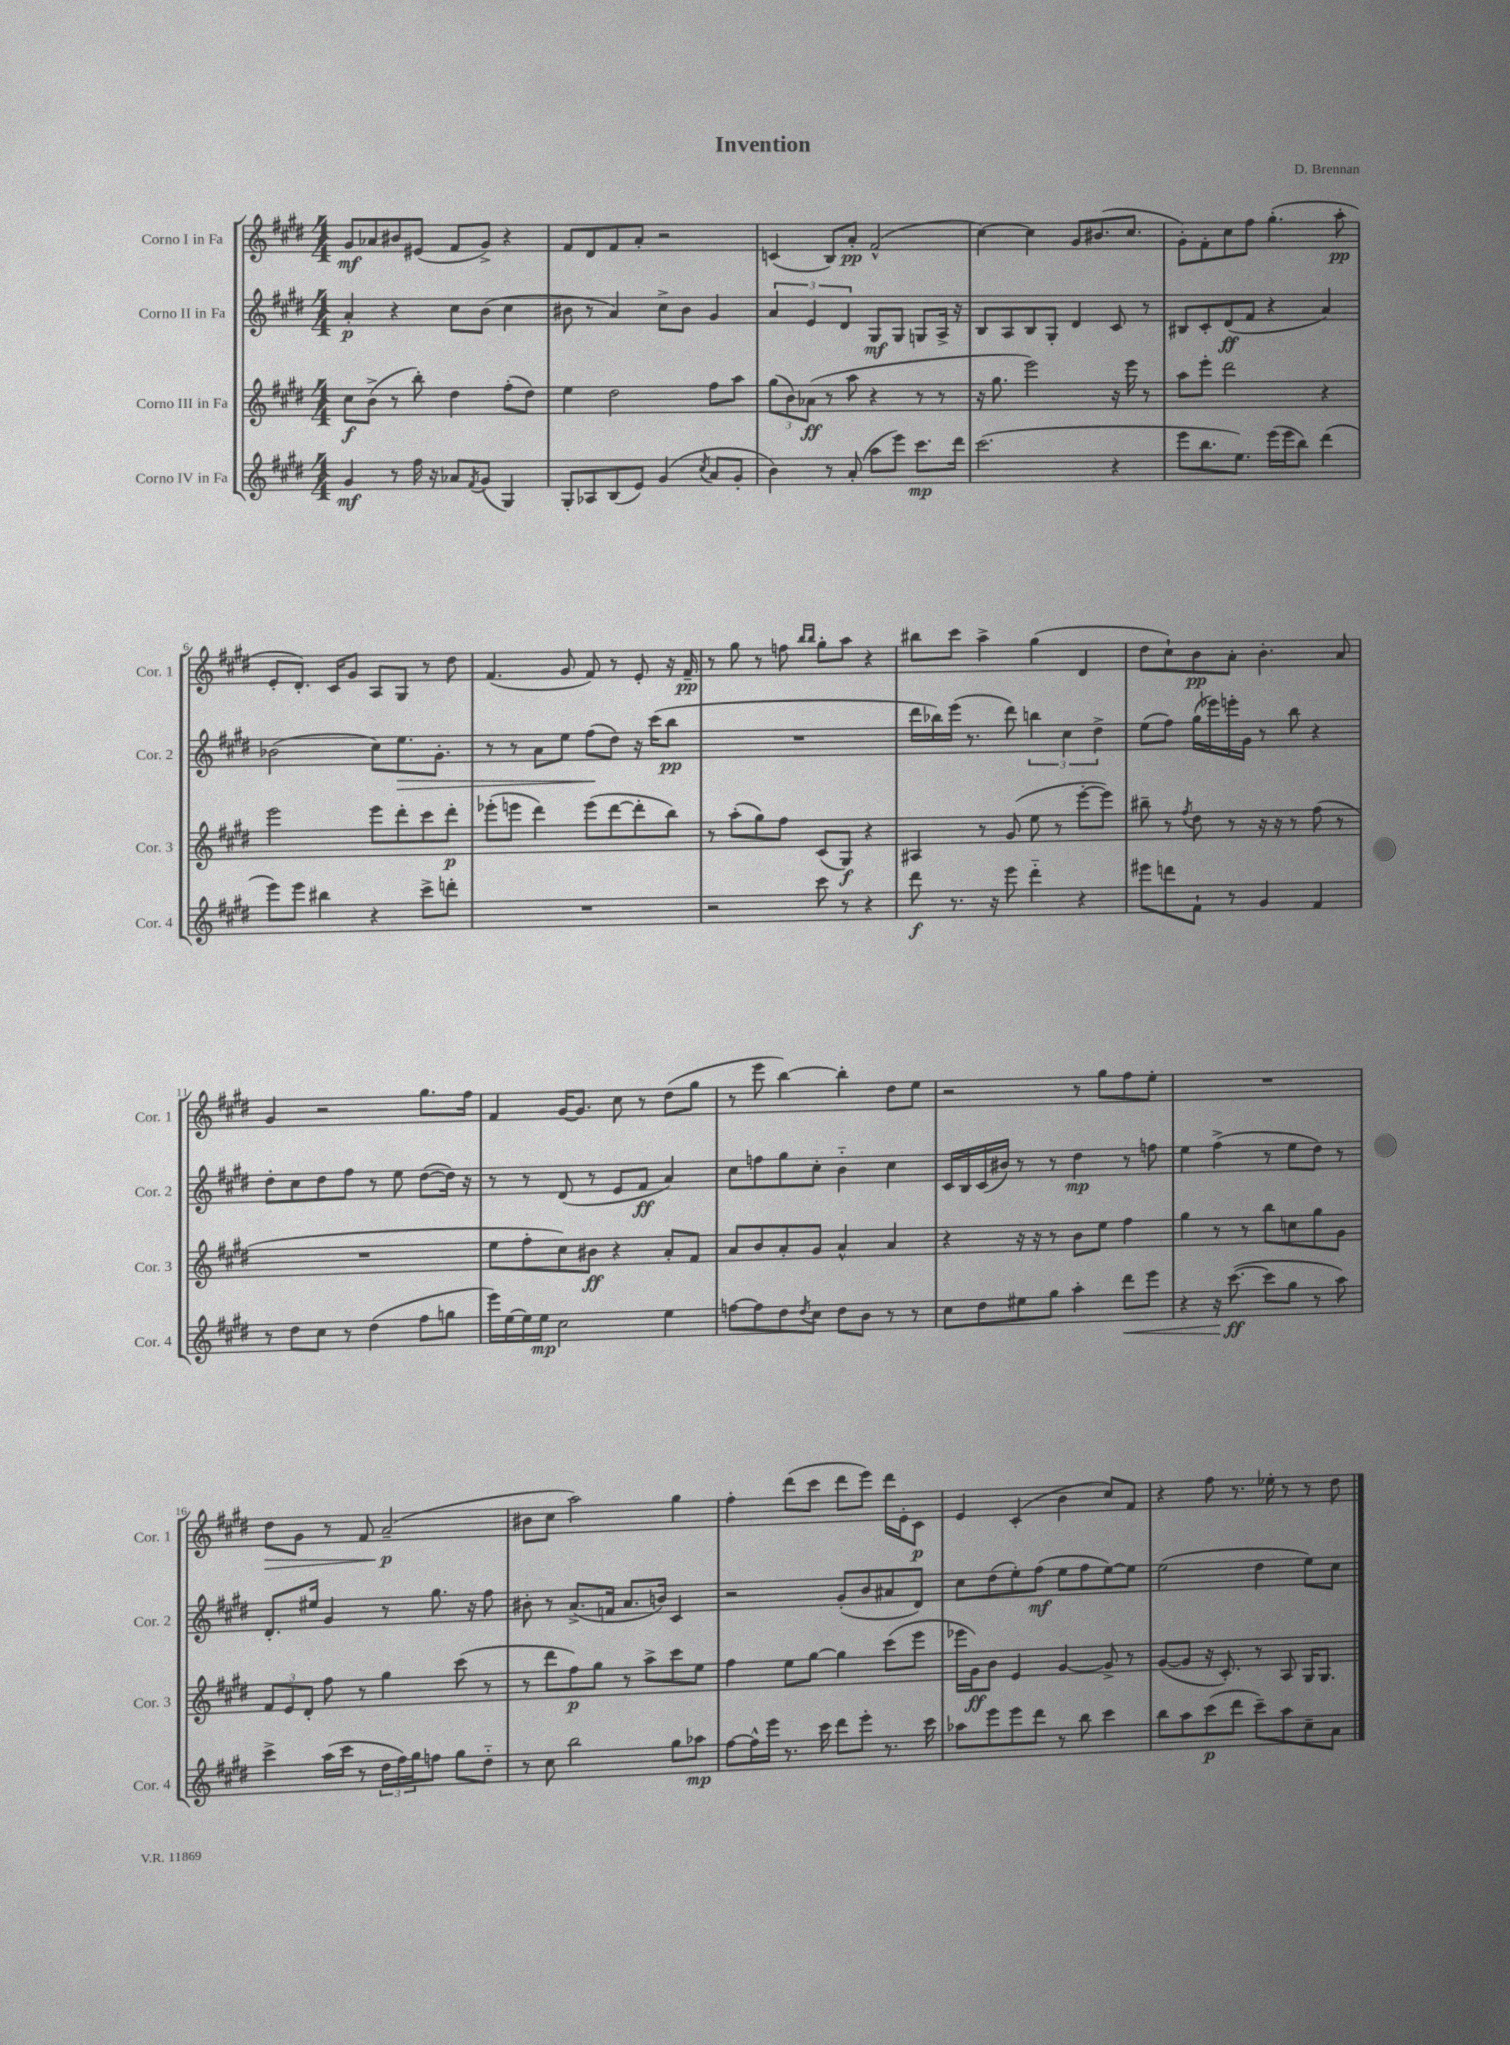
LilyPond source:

\header { title = "Invention" composer = "D. Brennan" }
<<
\new StaffGroup <<
\new Staff = "s0" \with { instrumentName = "Corno I in Fa" shortInstrumentName = "Cor. 1" } {
    \clef treble \key e \major \numericTimeSignature \time 4/4
    gis'8\mf aes'8 bis'8 eis'8( fis'8 gis'8->) r4 |
    fis'8 dis'8 fis'8 a'8-. r2 |
    c'4( b8) a'8-.\pp fis'2-^( |
    cis''4~) cis''4 gis'8 bis'8.( cis''8. |
    gis'8-.) fis'8-. cis''8 fis''8 gis''4.-.( a''8-.\pp |
    e'8-. dis'8.-.) cis'16 gis'8 a8 gis8 r8 dis''8 |
    fis'4.( gis'8 fis'8) r8 e'8-. r16 fis'16--\pp |
    r8 gis''8 r8 f''8 \grace { b''16 b''16 } gis''8-. a''8 r4 |
    bis''8 cis'''8 a''4-> gis''4( dis'4 |
    dis''8 cis''8-!) b'8\pp a'8-. b'4.-. a'8 |
    gis'4 r2 gis''8. fis''16 |
    fis'4 gis'16~ gis'8. cis''8 r8 dis''8( gis''8 |
    r8 e'''8 b''4~) b''4-. dis''8 e''8 |
    r2 r8 gis''8 fis''8 e''8-. |
    R1 |
    dis''8\> gis'8 r8 fis'8 a'2--\p\!( |
    bis'8 cis''8 a''2) gis''4 |
    fis''4-. dis'''8( cis'''8 dis'''8 e'''8) dis'''16 e'16-. cis'8\p |
    e'4 cis'4-.( b'4 cis''8) fis'8 |
    r4 fis''8 r8. ees''16-. r8 r8 dis''8 \bar "|." |
}
\new Staff = "s1" \with { instrumentName = "Corno II in Fa" shortInstrumentName = "Cor. 2" } {
    \clef treble \key e \major \numericTimeSignature \time 4/4
    a'4-.\p r4 cis''8 b'8( cis''4 |
    bis'8 r8 a'4) cis''8-> bis'8 gis'4 |
    \tuplet 3/2 { a'4 e'4 dis'4 } gis8\mf gis8 g8 a16-> r16 |
    b8 a8 b8 gis8-. dis'4 cis'8 r8 |
    bis8 cis'8-. dis'8\ff( fis'8 r4 a'4) |
    bes'2( cis''8) e''8.\> gis'8.-. |
    r8 r8 a'8 e''8 fis''8\!( dis''8) r16 cis'''16( b''8\pp |
    R1 |
    dis'''16 bes''16) e'''16( r8. dis'''8) \tuplet 3/2 { b''4 cis''4 dis''4-> } |
    e''8( fis''8) gis''16( ees'''16) e'''16-. gis'16 r8 b''8 r4 |
    dis''8-. cis''8 dis''8 fis''8 r8 e''8 dis''8~( dis''16) r16 |
    r8 r8 dis'8( r8 e'8 fis'8\ff a'4) |
    cis''8 f''8 gis''8 cis''8-. b'4-_ cis''4 |
    cis'16 b16 cis'16( bis'16) r8 r8 dis''4\mp r8 f''8 |
    e''4 fis''4->( r8 e''8 dis''8) r8 |
    dis'8.-. eis''16 gis'4 r8 gis''8. r16 fis''8 |
    bis'8-. r8 a'8.->( f'16 a'8. b'16) cis'4 |
    r2 gis'8-.( b'8 ais'8 dis'8) |
    cis''8 dis''8( e''8-.) fis''8\mf( e''8 fis''8 e''8~) e''8 |
    e''2( dis''4 e''8) cis''8 \bar "|." |
}
\new Staff = "s2" \with { instrumentName = "Corno III in Fa" shortInstrumentName = "Cor. 3" } {
    \clef treble \key e \major \numericTimeSignature \time 4/4
    cis''8\f b'8->( r8 b''8-.) dis''4 fis''8-.( dis''8) |
    e''4 dis''2 fis''8 a''8 |
    \tuplet 3/2 { gis''8( b'8) aes'8\ff( } r8 a''8 r4 r8 r8 |
    r16 gis''8. e'''2) r16 e'''16 r8 |
    a''8 e'''8-. dis'''2 r4 |
    e'''2 e'''8 dis'''8-. cis'''8 dis'''8-.\p |
    ees'''8-.( e'''8 dis'''4) e'''8( dis'''8~ dis'''8-. b''8) |
    r8 a''8-.( gis''8) fis''8 cis'8( gis8\f) r4 |
    ais4 r8 gis'8( e''8 r8 e'''8~-. e'''8) |
    bis''8-- r8 \acciaccatura { fis''8 } dis''8 r8 r16 r16 r8 fis''8( r8 |
    R1 |
    e''8 fis''8-. cis''8) bis'8\ff r4 a'8-. fis'8 |
    a'8 b'8 a'8-. gis'8 a'4-^ a'4 |
    r4 r16 r16 r8 b'8 e''8 fis''4 |
    gis''4 r8 r8 b''8 c''8 gis''8 gis'8 |
    \tuplet 3/2 { fis'8 e'8 dis'8-. } fis''8 r8 gis''4 cis'''8( r8 |
    r8 dis'''8 fis''8\p) gis''8 r8 a''8-> cis'''8 e''8 |
    fis''4 e''8 gis''8~ gis''4 cis'''8( e'''8 |
    ees'''16 gis'16\ff) b'8 e'4 gis'4~ gis'8-> r8 |
    gis'8~( gis'8 r16 cis'8.-.) r8 a8 gis16 gis8. \bar "|." |
}
\new Staff = "s3" \with { instrumentName = "Corno IV in Fa" shortInstrumentName = "Cor. 4" } {
    \clef treble \key e \major \numericTimeSignature \time 4/4
    gis'4\mf r8 fis''16 r16 aes'8 \acciaccatura { fis'8 } gis'8( gis4) |
    gis8-. aes8 b8( e'8) gis'4( \acciaccatura { cis''8 } a'8 gis'8-. |
    b'4) r8 a'8-.( a''8 e'''8) cis'''8.\mp dis'''16 |
    cis'''2.( r4 |
    e'''8 b''8. e''8.) e'''16( e'''16 b''8) dis'''4( |
    e'''8) e'''8 bis''4 r4 cis'''8-> d'''8-. |
    R1 |
    r2 cis'''8 r8 r4 |
    dis'''8\f r8. r16 e'''8 dis'''4-_ r4 |
    eis'''8 d'''8 fis'8-! r8 gis'4 fis'4 |
    r8 dis''8 cis''8 r8 dis''4( fis''8 g''8 |
    e'''16) e''16~ e''16 e''16\mp cis''2 e''4 |
    f''8~ f''8 dis''8 \acciaccatura { dis''8 } cis''8 dis''8 b'8 r8 r8 |
    cis''8 dis''8 eis''8 gis''8 a''4-. dis'''8\< e'''8 |
    r4 r16 cis'''8.~\ff\!( cis'''8 gis''8 r8 a''8) |
    cis'''4-> a''16( cis'''16 r8 \tuplet 3/2 { dis''16 fis''16) gis''16 } f''8 gis''8 dis''8-_ |
    r8 cis''8 b''2 gis''8 aes''8\mp |
    fis''8~ fis''16-^ e'''16 r8. cis'''16 dis'''8 e'''8-. r8. cis'''16 |
    aes''8 e'''8 e'''8 dis'''8 r8 b''8 cis'''4 |
    b''8 a''8 cis'''8\p( dis'''8 cis'''8--) a''8 cis''8-- a'8 \bar "|." |
}
>>
>>
